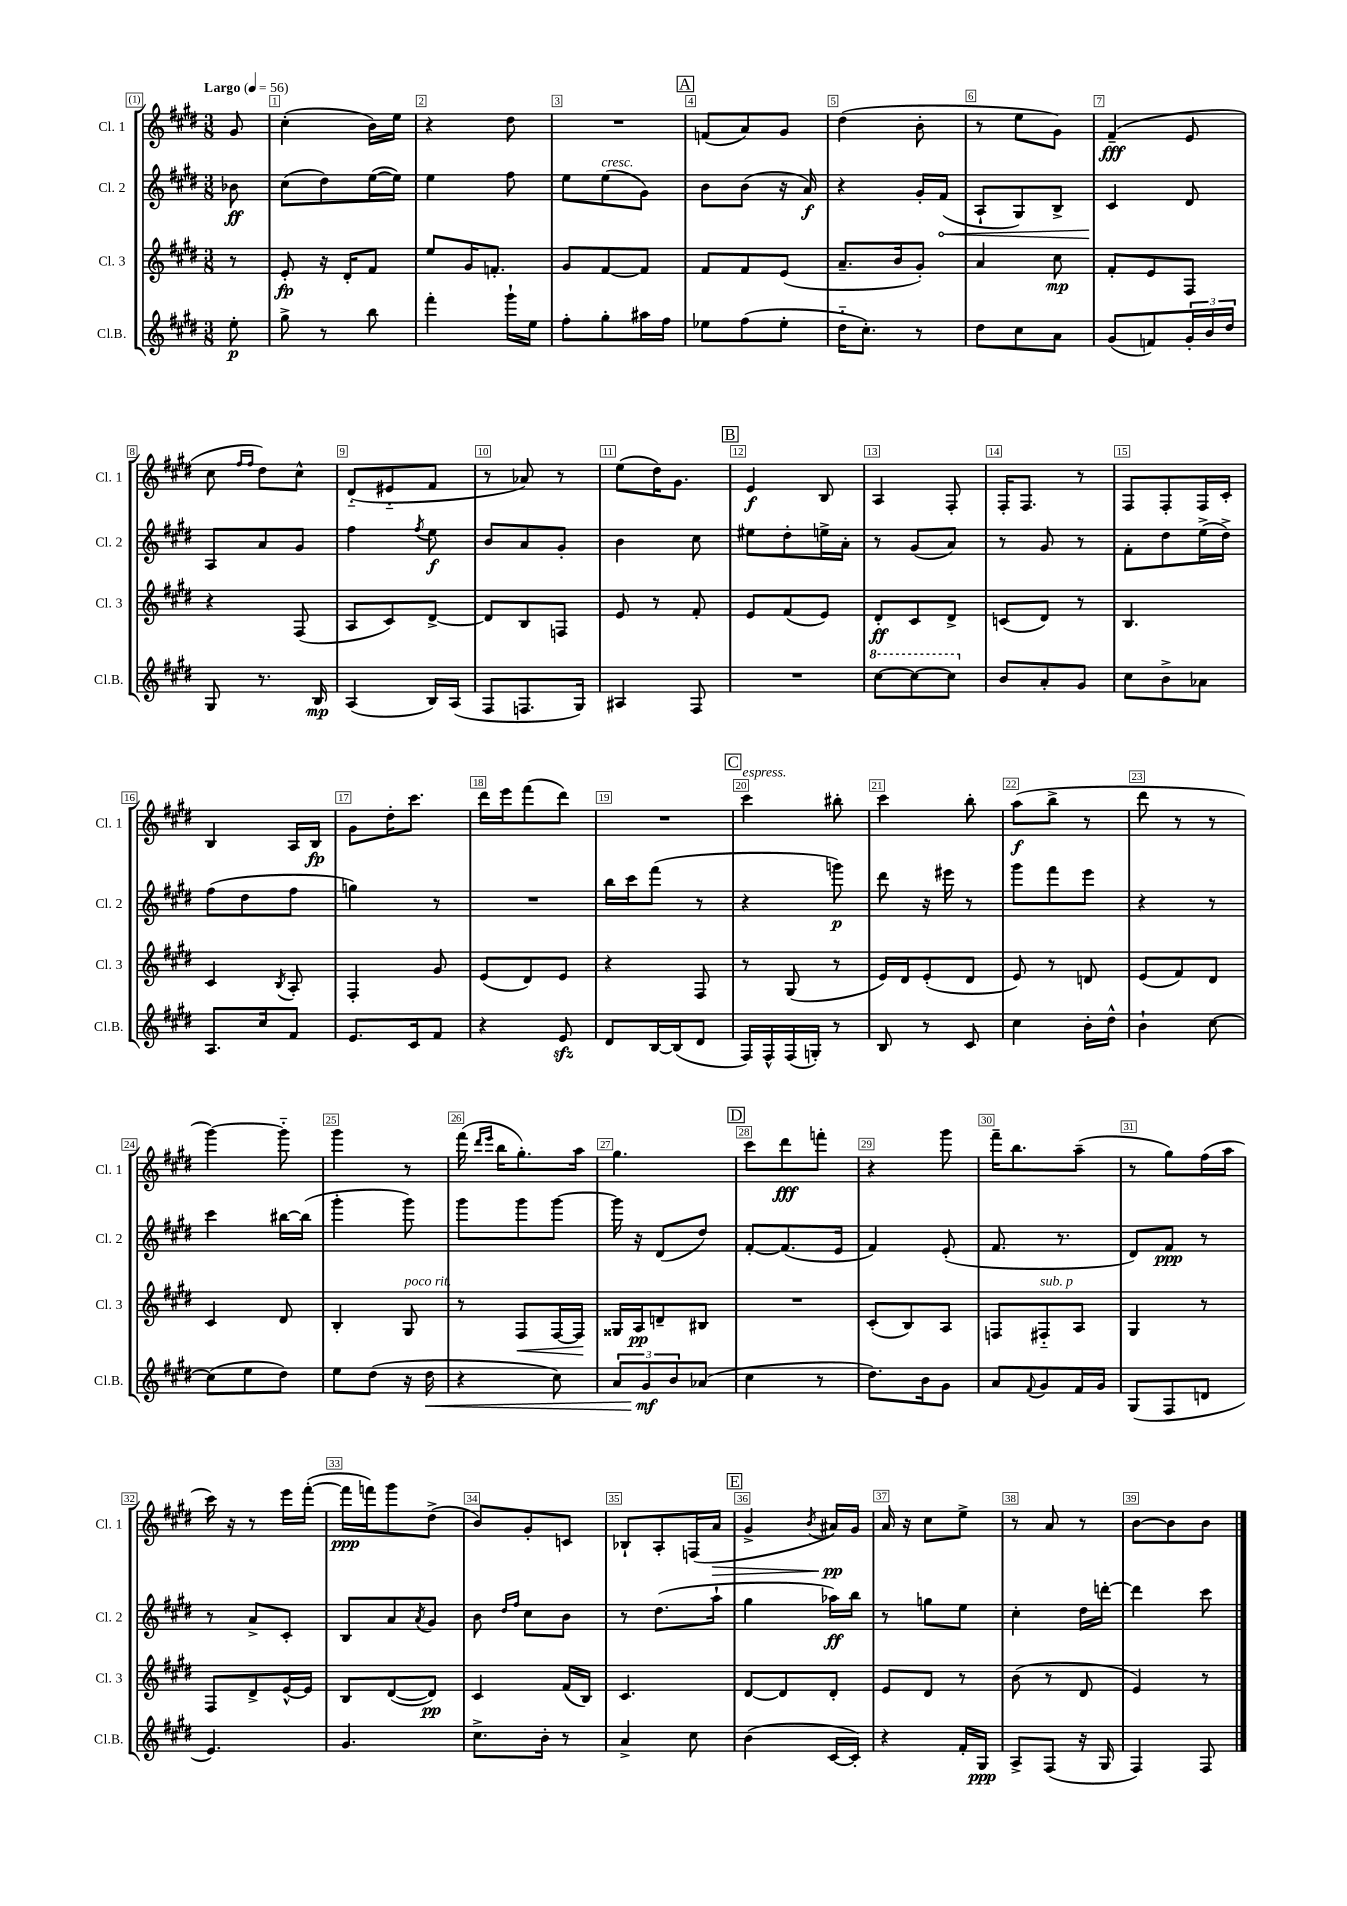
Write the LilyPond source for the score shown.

<<
\new StaffGroup <<
\new Staff = "s0" \with { instrumentName = "Cl. 1" shortInstrumentName = "Cl. 1" } {
    \clef treble \key e \major \numericTimeSignature \time 3/8 \partial 8 \tempo "Largo" 4 = 56
    gis'8 |
    cis''4-.( b'16) e''16 |
    r4 dis''8 |
    R4. |
    \mark \markup { \box "A" } f'8( a'8) gis'8 |
    dis''4( b'8-. |
    r8 e''8 gis'8) |
    fis'4--\fff( e'8 |
    cis''8 \grace { fis''16 fis''16 } dis''8) cis''8-^ |
    dis'8-_( eis'8-_ fis'8 |
    r8 aes'8) r8 |
    e''8( dis''16) gis'8. |
    \mark \markup { \box "B" } e'4\f b8 |
    a4 fis8-. |
    fis16-. fis8. r8 |
    fis8 fis8-. fis16 cis'16-. |
    b4 a16 b16\fp |
    gis'8 dis''16-. cis'''8. |
    dis'''16 e'''16 fis'''8( dis'''8) |
    R4. |
    \mark \markup { \box "C" } cis'''4^\markup { \italic "espress." } bis''8-. |
    cis'''4 b''8-. |
    a''8\f( b''8-> r8 |
    dis'''8 r8 r8 |
    gis'''4~) gis'''8-_ |
    gis'''4 r8 |
    fis'''16( \grace { dis'''16 e'''16 } b''16 gis''8.-.) a''16 |
    gis''4. |
    \mark \markup { \box "D" } cis'''8 dis'''8\fff f'''8-. |
    r4 gis'''8 |
    fis'''16-- b''8. a''8--( |
    r8 gis''8) fis''16( a''16 |
    cis'''16) r16 r8 e'''16 fis'''16~-.( |
    fis'''16\ppp f'''16) gis'''8 dis''8->( |
    b'8) gis'8-. c'8 |
    bes8-! a8-. f16( a'16\> |
    \mark \markup { \box "E" } gis'4-> \acciaccatura { b'8 } ais'16\pp\!) gis'16 |
    a'16 r16 cis''8 e''8-> |
    r8 a'8 r8 |
    b'8~ b'8 b'8 \bar "|." |
}
\new Staff = "s1" \with { instrumentName = "Cl. 2" shortInstrumentName = "Cl. 2" } {
    \clef treble \key e \major \numericTimeSignature \time 3/8 \partial 8
    bes'8\ff |
    cis''8( dis''8) e''16~( e''16) |
    e''4 fis''8 |
    e''8 e''8^\markup { \italic "cresc." }( gis'8) |
    \mark \markup { \box "A" } b'8 b'8( r16 a'16\f) |
    r4 gis'16-. \once \override Hairpin.circled-tip = ##t fis'16\<( |
    a8-! gis8) b8-> |
    cis'4\! dis'8 |
    a8 a'8 gis'8 |
    fis''4 \acciaccatura { fis''8 } e''8\f |
    b'8 a'8 gis'8-. |
    b'4 cis''8 |
    \mark \markup { \box "B" } eis''8 dis''8-. e''16-> a'16-. |
    r8 gis'8( a'8) |
    r8 gis'8 r8 |
    fis'8-. dis''8 e''16->( dis''16->) |
    fis''8( dis''8 fis''8 |
    g''4) r8 |
    R4. |
    b''16 cis'''16 fis'''8( r8 |
    \mark \markup { \box "C" } r4 g'''8\p) |
    dis'''8 r16 eis'''16 r8 |
    gis'''8 fis'''8 e'''8 |
    r4 r8 |
    cis'''4 bis''16~ bis''16( |
    gis'''4-. gis'''8) |
    gis'''8 gis'''8 gis'''8~ |
    gis'''16 r16 dis'8( dis''8) |
    \mark \markup { \box "D" } fis'8~-. fis'8.( e'16 |
    fis'4) e'8-.( |
    fis'8. r8. |
    dis'8) fis'8\ppp r8 |
    r8 a'8-> cis'8-. |
    b8 a'8 \acciaccatura { a'8 } gis'8 |
    b'8 \grace { dis''16 fis''16 } cis''8 b'8 |
    r8 dis''8.( a''16-! |
    \mark \markup { \box "E" } gis''4 aes''16\ff) b''16 |
    r8 g''8 e''8 |
    cis''4-. dis''16 d'''16~-. |
    d'''4 cis'''8 \bar "|." |
}
\new Staff = "s2" \with { instrumentName = "Cl. 3" shortInstrumentName = "Cl. 3" } {
    \clef treble \key e \major \numericTimeSignature \time 3/8 \partial 8
    r8 |
    e'8-.\fp r16 dis'16-. fis'8 |
    e''8 gis'16 f'8.-. |
    gis'8 fis'8~ fis'8 |
    \mark \markup { \box "A" } fis'8 fis'8 e'8( |
    a'8.-- b'16 gis'8-.) |
    a'4 cis''8\mp |
    fis'8-. e'8 fis8 |
    r4 fis8( |
    a8 cis'8) dis'8~-> |
    dis'8 b8 f8 |
    e'8 r8 fis'8-. |
    \mark \markup { \box "B" } e'8 fis'8( e'8) |
    dis'8-.\ff cis'8 dis'8-> |
    c'8( dis'8) r8 |
    b4. |
    cis'4 \acciaccatura { b8 } a8-. |
    fis4-. gis'8 |
    e'8( dis'8) e'8 |
    r4 fis8 |
    \mark \markup { \box "C" } r8 gis8( r8 |
    e'16) dis'16 e'8-.( dis'8 |
    e'8) r8 d'8 |
    e'8( fis'8) dis'8 |
    cis'4 dis'8 |
    b4-. gis8^\markup { \italic "poco rit." } |
    r8 fis8\< fis16~ fis16\! |
    gisis16 a16\pp d'8-- bis8 |
    \mark \markup { \box "D" } R4. |
    cis'8-.( b8) a8 |
    f8 fis8-_^\markup { \italic "sub. p" } a8 |
    gis4 r8 |
    fis8 dis'8-> e'16~-^ e'16 |
    b8 dis'8~( dis'8\pp) |
    cis'4 fis'16( b16) |
    cis'4. |
    \mark \markup { \box "E" } dis'8~ dis'8 dis'8-. |
    e'8 dis'8 r8 |
    b'8( r8 dis'8 |
    e'4) r8 \bar "|." |
}
\new Staff = "s3" \with { instrumentName = "Cl.B." shortInstrumentName = "Cl.B." } {
    \clef treble \key e \major \numericTimeSignature \time 3/8 \partial 8
    e''8-.\p |
    gis''8-> r8 b''8 |
    fis'''4-. gis'''16-! e''16 |
    fis''8-. gis''8-. ais''16 fis''16 |
    \mark \markup { \box "A" } ees''8 fis''8( ees''8-. |
    dis''16-_ cis''8.-.) r8 |
    dis''8 cis''8 a'8 |
    gis'8( f'8) \tuplet 3/2 { gis'16-. b'16 dis''16 } |
    gis8 r8. b16\mp |
    a4( b16) a16( |
    fis8 f8. gis16) |
    ais4 fis8 |
    \mark \markup { \box "B" } R4. |
    \ottava #1 cis'''8~ cis'''8~ cis'''8 \ottava #0 |
    b'8 a'8-. gis'8 |
    cis''8 b'8-> aes'8 |
    a8. cis''16 fis'8 |
    e'8. cis'16 fis'8 |
    r4 e'8\sfz |
    dis'8 b16~ b16( dis'8 |
    \mark \markup { \box "C" } fis16) fis16-^ fis16( g16-.) r8 |
    b8 r8 cis'8 |
    cis''4 b'16-. dis''16-^ |
    b'4-! cis''8~ |
    cis''8( e''8 dis''8) |
    e''8 dis''8( r16 dis''16\< |
    r4 cis''8) |
    \tuplet 3/2 { a'8 gis'8\mf\! b'8 } aes'8( |
    \mark \markup { \box "D" } cis''4 r8 |
    dis''8.) b'16 gis'8 |
    a'8 \appoggiatura { fis'8 } gis'8 fis'16 gis'16 |
    gis8( fis8 d'8 |
    e'4.) |
    gis'4. |
    cis''8.-> b'16-. r8 |
    a'4-> cis''8 |
    \mark \markup { \box "E" } b'4( cis'16~ cis'16-.) |
    r4 fis'16-. gis16\ppp |
    a8-> fis8( r16 gis16 |
    fis4) fis8 \bar "|." |
}
>>
>>
\layout { \context { \Score \override BarNumber.break-visibility = ##(#f #t #t) barNumberVisibility = #all-bar-numbers-visible \override BarNumber.stencil = #(make-stencil-boxer 0.1 0.3 ly:text-interface::print) } }
